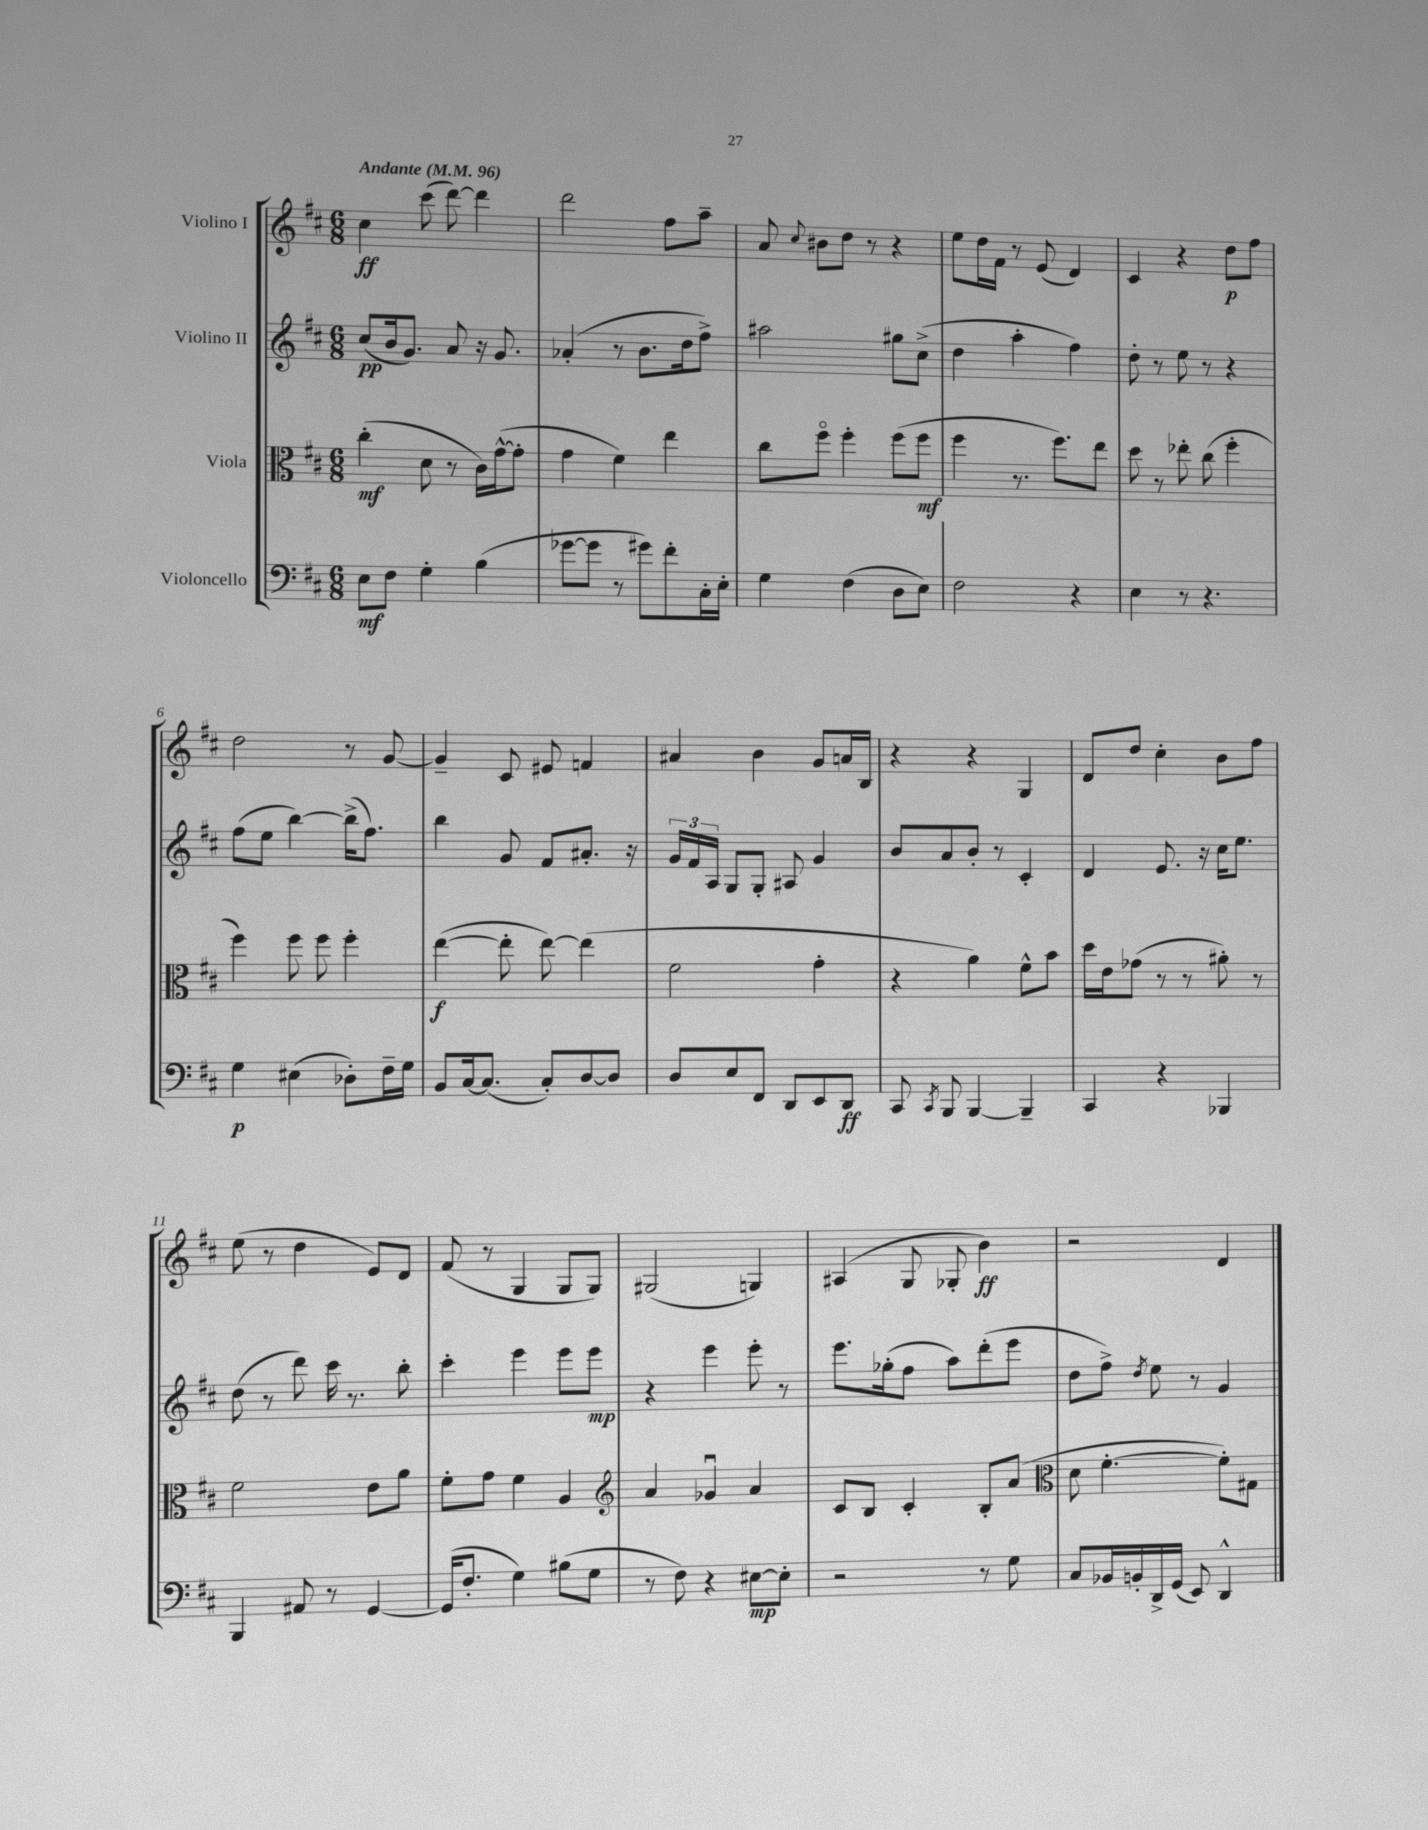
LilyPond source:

<<
\new StaffGroup <<
\new Staff = "s0" \with { instrumentName = "Violino I" } {
    \clef treble \key d \major \numericTimeSignature \time 6/8 \tempo "Andante" 4 = 96
    \autoBeamOff cis''4\ff cis'''8( d'''8~) d'''4 |
    d'''2 fis''8[ a''8]-- |
    a'8 \appoggiatura { cis''8 } bis'8[ d''8] r8 r4 |
    e''8[ d''16 fis'16] r8 e'8( d'4) |
    cis'4 r4 d''8[\p fis''8] |
    d''2 r8 g'8~ |
    g'4-- cis'8 eis'8 f'4 |
    ais'4 b'4 g'8[ a'16 b16] |
    r4 r4 g4 |
    d'8[ d''8] cis''4-. b'8[ fis''8] |
    e''8( r8 d''4 e'8[) d'8] |
    fis'8( r8 g4 g8[ g8]) |
    gis2( g4) |
    ais4( g8 ges8-. b'4\ff) |
    r2 d'4 \bar "|." |
}
\new Staff = "s1" \with { instrumentName = "Violino II" } {
    \clef treble \key d \major \numericTimeSignature \time 6/8
    \autoBeamOff cis''8[\pp( b'16 g'8.]) a'8 r16 g'8. |
    aes'4-.( r8 b'8.[ d''16 fis''8]->) |
    ais''2 gis''8[ cis''8]->( |
    d''4 a''4-. fis''4) |
    d''8-. r8 e''8 r8 r4 |
    fis''8[( e''8] b''4~) b''16[->( fis''8.]) |
    b''4 g'8 fis'8[ ais'8.]-. r16 |
    \tuplet 3/2 { g'16[ fis'16 a16] } g8[ g8]-. ais8 g'4 |
    b'8[ a'8 b'8]-. r8 cis'4-. |
    d'4 e'8. r16 cis''16[ e''8.] |
    d''8( r8 d'''8) cis'''16 r8. b''8-. |
    cis'''4-. e'''4 e'''8[ e'''8]\mp |
    r4 e'''4 e'''8-. r8 |
    e'''8.[ ges''16-.( fis''8] a''8[) d'''8-.( e'''8] |
    d''8[ fis''8]->) \acciaccatura { d''8 } e''8 r8 g'4 \bar "|." |
}
\new Staff = "s2" \with { instrumentName = "Viola" } {
    \clef alto \key d \major \numericTimeSignature \time 6/8
    \autoBeamOff cis''4-.\mf( d'8 r8 cis'16[) g'16~-^( g'8]-. |
    g'4 fis'4) e''4 |
    cis''8[ fis''8]\flageolet fis''4-. fis''8[( fis''8]\mf |
    fis''4 r8. fis''8.[) e''8] |
    d''8 r8 ees''8-. cis''8( fis''4-. |
    fis''4) fis''8 fis''8 fis''4-. |
    e''4~\f( e''8-. e''8~) e''4( |
    fis'2 g'4-. |
    r4 a'4) fis'8[-^ b'8] |
    d''16[ e'16 ges'8]( r8 r8 ais'8-.) r8 |
    fis'2 e'8[ a'8] |
    fis'8[-. g'8] fis'4 a4 |
    \clef treble a'4 ges'4\downbow a'4 |
    cis'8[ b8] cis'4-. b8[-. a'8]( |
    \clef alto d'8 fis'4.~-. fis'8[-.) gis8] \bar "|." |
}
\new Staff = "s3" \with { instrumentName = "Violoncello" } {
    \clef bass \key d \major \numericTimeSignature \time 6/8
    \autoBeamOff e8[\mf fis8] g4-. b4( |
    ges'8[~ ges'8] r8 gis'8[) fis'8-. cis16-. e16]-. |
    g4 fis4( d8[ e8]) |
    fis2 r4 |
    e4 r8 r4. |
    g4\p eis4( des8[-.) fis16-- g16] |
    b,8[ cis16~ cis8.]( cis8[-.) d8~ d8] |
    d8[ e8 fis,8] d,8[ e,8 d,8]\ff |
    cis,8 \acciaccatura { cis,8 } b,,8 b,,4~ b,,4-- |
    cis,4 r4 bes,,4 |
    b,,4 ais,8 r8 g,4~ |
    g,16[( fis8.]-. g4) bis8[( g8] |
    r8 fis8) r4 eis8[~\mp eis8]-. |
    r2 r8 g8 |
    cis8[ bes,16 b,16-. d,16-> g,16]( e,8) d,4-^ \bar "|." |
}
>>
>>
